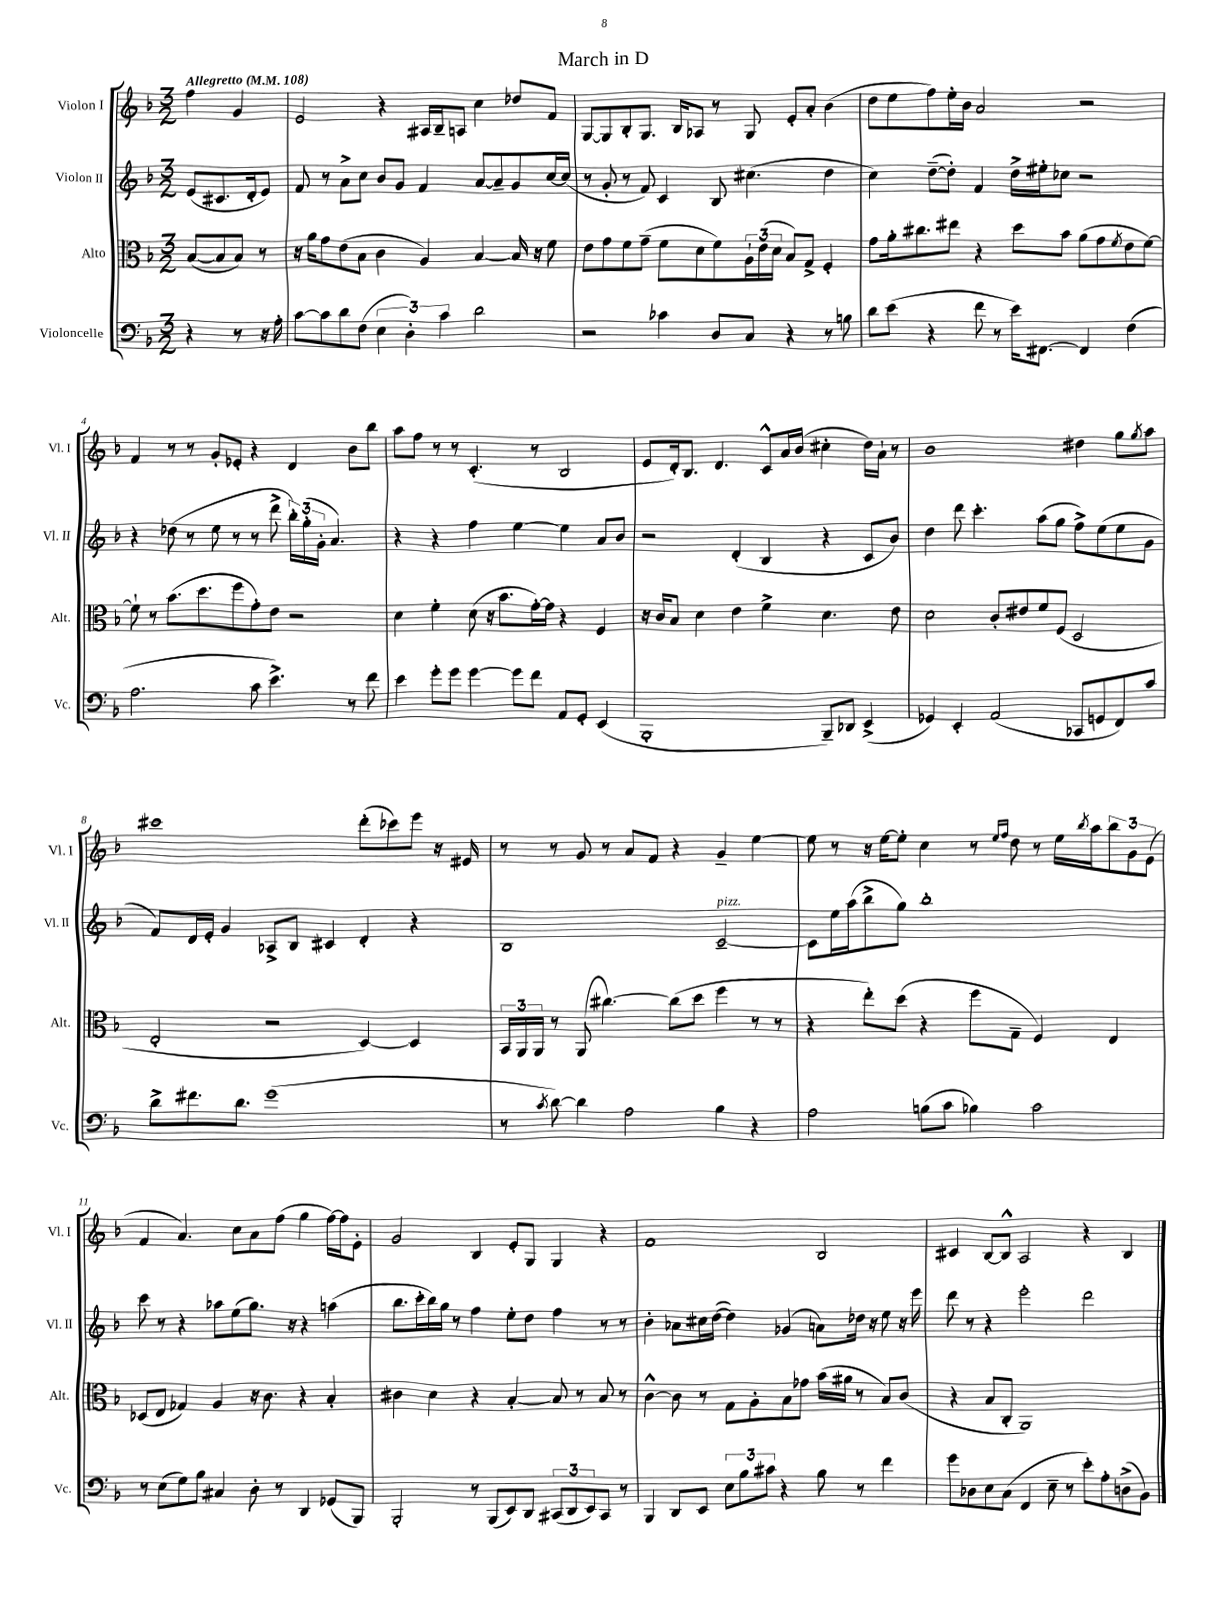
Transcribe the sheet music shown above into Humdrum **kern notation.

**kern	**kern	**kern	**kern
*staff4	*staff3	*staff2	*staff1
*clefF4	*clefC3	*clefG2	*clefG2
*k[b-]	*k[b-]	*k[b-]	*k[b-]
*M3/2	*M3/2	*M3/2	*M3/2
*MM108	*MM108	*MM108	*MM108
4r	([8B-/L	(8e/L	4ff\
.	8B-/]	8.c#/	.
8r	8B-/J)	.	4g/
.	.	16d'/k	.
16r	8r	8e/J)	.
16A'\	.	.	.
=	=	=	=
[8c\L	16r	8f/	2e/
.	16a\LK	.	.
8c\]	8g\	8r	.
8d\	(8e\	8a^\L	.
(8F\J	8B-\J	8cc\J	.
6E\	4c\	8b-/L	4r
.	.	8g/J	.
6D'\)	.	.	.
.	4A/)	4f/	16A#/LL
.	.	.	16B-~/J
6c\	.	.	.
.	.	.	8A/J
2d\	[4B-/	[8a/L	4cc\
.	.	8a~/]	.
.	16B-/]	8g/	8dd-/L
.	16r	.	.
.	8f\	[16cc/L	8f/J
.	.	(16cc/]JJ	.
=	=	=	=
2r	8e\L	8r	[8G/L
.	8g\	8g'/	8G/]
.	8f\	8r	8B-'/
.	(8g~\J	8f/)	8.G/J
4c-\	8f\L	4c/	.
.	.	.	16B-/LK
.	8d\	.	8A-/J
8D/L	8f\)	8B-/	8r
8C/J	24A`\L	(4.cc#\	8G/
.	(24e\	.	.
.	24d\JJ	.	.
4r	8B-/L)	.	8e'/L
.	8G^/J	.	8a'/J
8r	4F'/	4dd\	(4b-\
8B\	.	.	.
=	=	=	=
8d\L	8g\L	4cc\)	8dd\L
(8e\J	16a'\k	.	8ee\
.	8.cc#\	.	.
4r	.	([8dd~\L	8ff\)
.	8ee#\J	8dd'\]J)	16ee'\L
.	.	.	16b-\JJ
8f\	4r	4f/	2a/
8r	.	.	.
16e\LK)	8dd\L	16dd^\LL	.
[8.FF#\J	.	16ee#'\J	.
.	8b-\J	8cc-\J	.
4FF#/]	(8a\L	2r	2r
.	8g\	.	.
.	8qf/	.	.
(4F\	8e\	.	.
.	[8f\J)	.	.
=	=	=	=
2.A\	8f`\]	4r	4f/
.	8r	.	.
.	(8.b-\L	(8dd-\	8r
.	.	8r	8r
.	8.dd\	.	.
.	.	8ee\	8g'/L
.	8ff\	8r	8e-'/J
8c\	8g'\)	8r	4r
4.e^\)	8e\J	8ddd^\	.
.	2r	24bb-'\LL)	4d/
.	.	(24gg'\	.
.	.	24g'\JJ	.
.	.	4.a/)	.
8r	.	.	8b-\L
8f\	.	.	8bb-\J
=	=	=	=
4e\	4d\	4r	8aa\L
.	.	.	8ff\J
8g'\L	4f'\	4r	8r
8g\J	.	.	8r
[4g\	(8d\	4ff\	(4.c'/
.	16r	.	.
.	8.b-\L	.	.
8g\]L	.	[4ee\	.
8f\J	[16g'\L)	.	8r
.	16g\]JJ	.	.
8AA/L	4r	4ee\]	2B-/
8GG'/J	.	.	.
(4EE/	4F/	8a/L	.
.	.	8b-/J	.
=	=	=	=
1BBB-'	16r	2r	8e/L
.	16c/LK	.	.
.	8B-/J	.	16d'/k)
.	.	.	8.B-/J
.	4d\	.	.
.	.	.	4.d/
.	4e\	(4d'/	.
.	4f^\	4B-/	8c^^/L
.	.	.	16a/L
.	.	.	(16b-/JJ
8BBB-~/L)	4.d\	4r	4cc#'\
8DD-/J	.	.	.
(4EE^/	.	8c/L	16dd\LL)
.	.	.	16a`\JJ
.	8e\	8b-/J)	8r
=	=	=	=
4GG-/)	2d\	4dd\	1b-
4EE'/	.	8ddd\	.
.	.	4.ccc'\	.
(2AA/	8c'/L	.	.
.	8e#/	.	.
.	8f/	(8aa\L	.
.	(8F/J	8gg\J	.
8CC-/L	2D/	8ff^\L)	4dd#\
8GG/	.	(8ee\	.
8FF/)	.	8ee\	8gg\L
.	.	.	8qgg/
8c/J	.	8g\J	8aa\J
=	=	=	=
8d^\L	2E'/	8f/L)	1ccc#
8.f#\	.	16d/L	.
.	.	16e'/JJ	.
.	.	4g/	.
8.d\J	.	.	.
(1g	2r	8A-^/L	.
.	.	8B-/J	.
.	.	4c#/	.
.	[4D/)	4d'/	(8ddd'\L
.	.	.	8ccc-\)
.	4D/]	4r	8eee\J
.	.	.	16r
.	.	.	16e#/
=	=	=	=
8r	24BB-/LL	1B-	8r
.	24AA/	.	.
.	24AA/JJ	.	.
8qc/	.	.	.
[8d\)	8r	.	8r
4d\]	(8AA/	.	8g/
.	[4.cc#\)	.	8r
2A\	.	.	8a/L
.	.	.	8f/J
.	(8cc#\]L	.	4r
.	8dd\J	.	.
4B-\	4ff\	[2c~/	4g~/
4r	8r	.	[4ee\
.	8r	.	.
=	=	=	=
2A\	4r	8c\]L	8ee\]
.	.	16ee\L	8r
.	.	(16aa\J	.
.	8ee'\L)	8bb-^\	16r
.	.	.	[16ee\LK
.	(8dd\J	8gg\J)	8ee'\]J
(8B\L	4r	1bb-'	4cc\
8c\J	.	.	.
4B-\)	8ff\L	.	8r
.	.	.	16qqee/LL
.	.	.	16qqff/JJ
.	8G~\J	.	8dd\
2c\	4F/)	.	8r
.	.	.	16ee\LL
.	.	.	8qbb-/
.	.	.	16aa\J
.	4E/	.	12bb-\
.	.	.	12g\
.	.	.	(12e\J
=	=	=	=
8r	(8D-/L	8ccc\	4f/
(8E\L	8E/J	8r	.
8G\)	4G-/)	4r	4.a/)
8B-\J	.	.	.
4C#/	4A/	8aa-\L	.
.	.	(8ee\	8cc\L
8D'\	16r	8.gg\J)	8a\
.	8.c\	.	.
8r	.	.	(8ff\J
.	.	16r	.
4DD/	4r	4r	4gg\
(8GG-/L	4B-'/	(4aa\	[16ff\LL)
.	.	.	16ff\]J
8BBB-/J)	.	.	8e'\J
=	=	=	=
2BBB-'/	4c#\	8.bb-\L	2g/
.	.	16ccc'\L	.
.	4d\	16bb-\)	.
.	.	16gg\JJ	.
.	.	8r	.
8r	4r	4ff\	4B-/
(8BBB-/L	.	.	.
8EE/)	[4B-'/	8ee'\L	8e'/L
8DD/J	.	8dd\J	8G/J
(12CC#/L	8B-/]	4ff\	4G/
12DD/	.	.	.
.	8r	.	.
12EE/)	.	.	.
8CC#/J	8B-/	8r	4r
8r	8r	8r	.
=	=	=	=
4BBB-/	[4c^^\	4b-'\	1f
8DD/L	8c\]	8a-\L	.
8EE/J	8r	16cc#\L	.
.	.	([16dd\JJ	.
12E\L	8G\L	4dd\])	.
12B-\	.	.	.
.	8A'\	.	.
12c#\J	.	.	.
4r	8B-\	(4g-/	.
.	8g-\J	.	.
8B-\	(16b-\LL	8a\L)	2B-/
.	16a#\JJ	.	.
8r	8r	16dd-\Jk	.
.	.	16r	.
4f\	8B-/L)	8ee\	.
.	(8c/J	16r	.
.	.	16eee\	.
=	=	=	=
8g\L	4r	8ddd\	4c#/
8D-\	.	8r	.
8E\	8B-/L	4r	[8B-/L
(8C\J	8C'/J	.	8B-^^/]J
4FF/	1AA)	2eee'\	2A/
8E~\	.	.	.
8r	.	.	.
8e'\L)	.	2ddd\	4r
8A'\	.	.	.
(8D^\	.	.	4B-/
8BB-\J)	.	.	.
==	==	==	==
*-	*-	*-	*-
